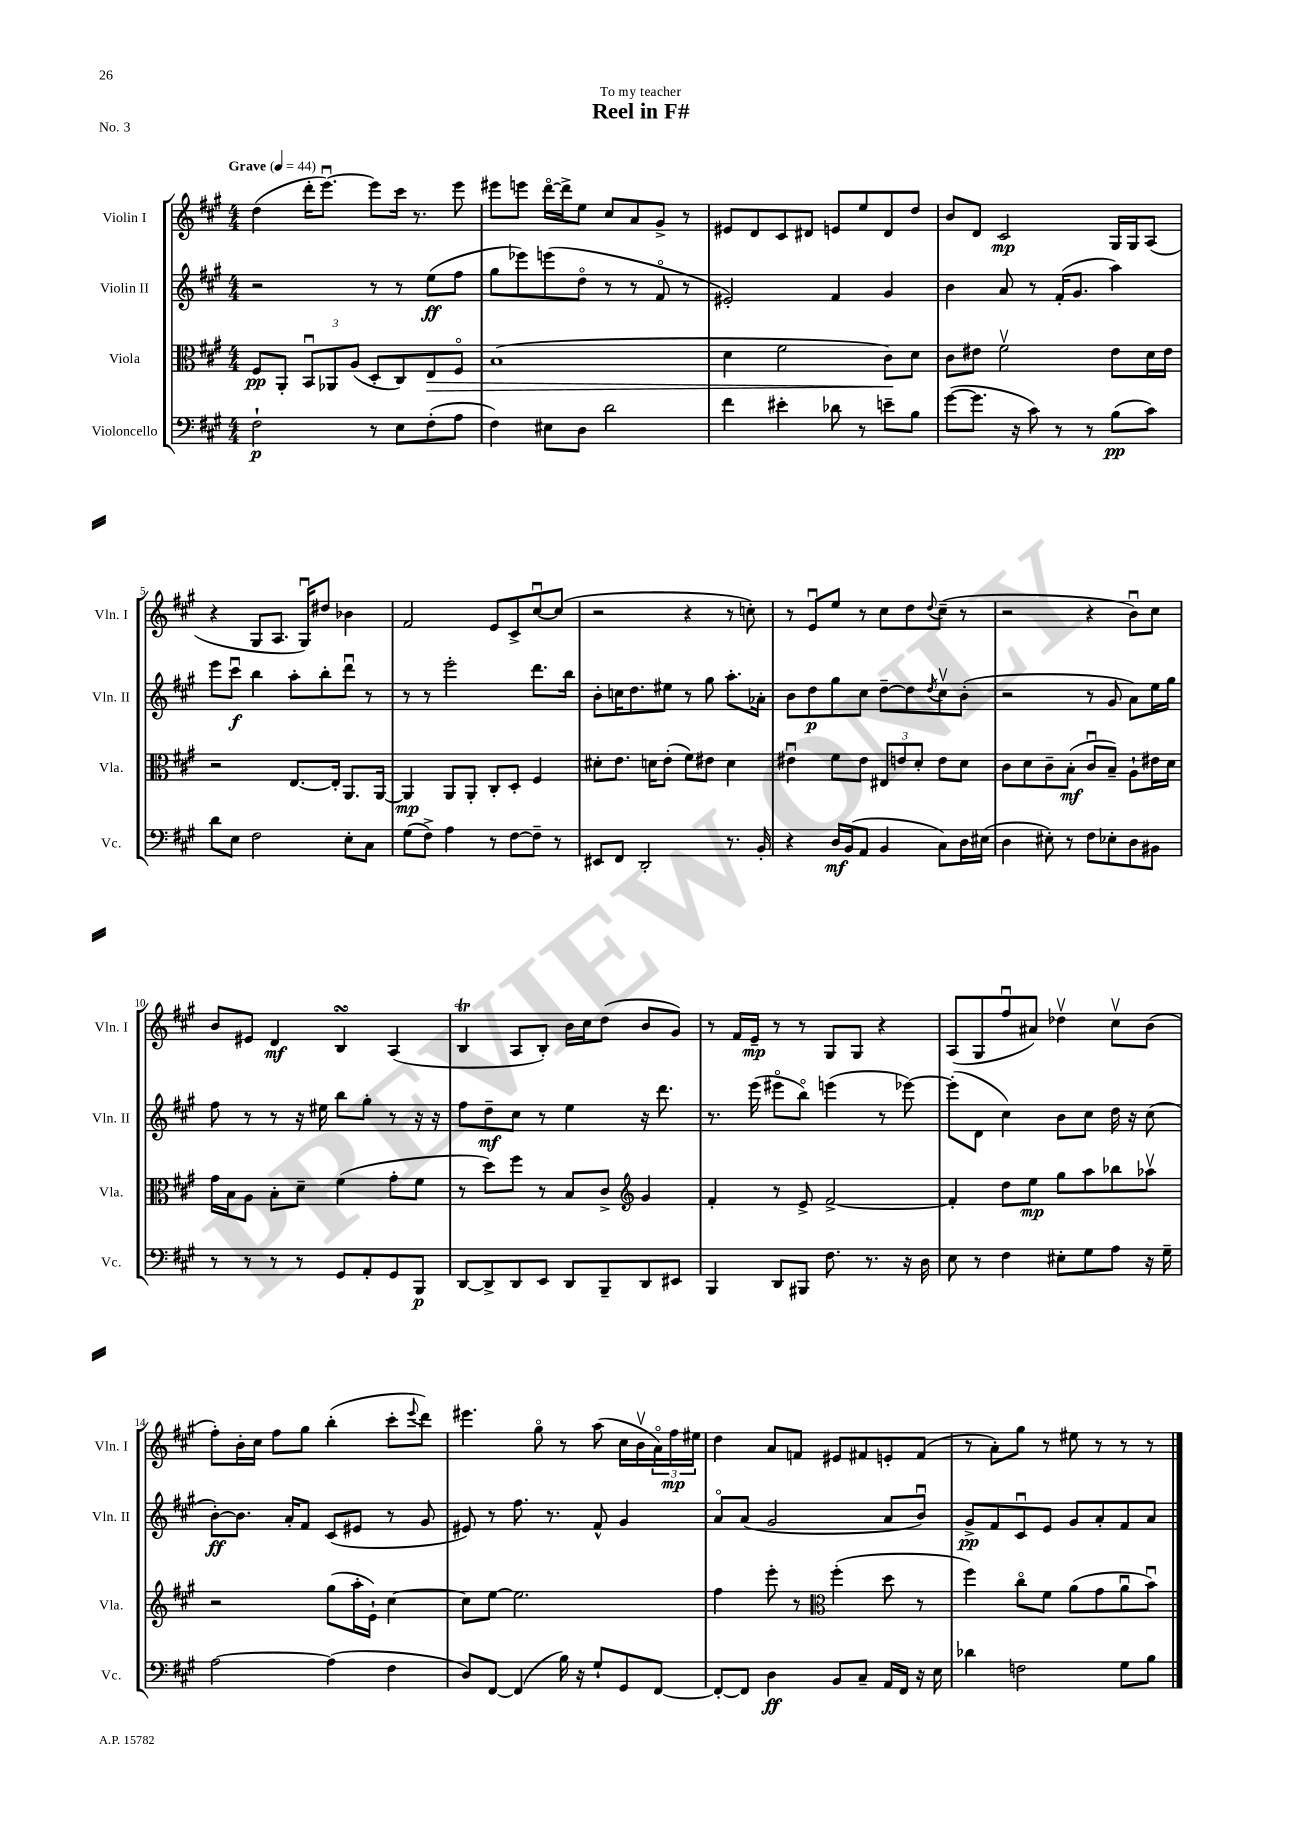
\header { title = "Reel in F#" dedication = "To my teacher" piece = "No. 3" }
<<
\new StaffGroup <<
\new Staff = "s0" \with { instrumentName = "Violin I" shortInstrumentName = "Vln. I" } {
    \clef treble \key a \major \numericTimeSignature \time 4/4 \tempo "Grave" 4 = 44
    d''4( d'''16-. e'''8.~\downbow) e'''8 cis'''16 r8. e'''8 |
    eis'''8 e'''8 d'''16~\flageolet d'''16-> e''8 cis''8 a'8 gis'8-> r8 |
    eis'8 d'8 cis'8 dis'8 e'8 e''8 dis'8 d''8 |
    b'8 d'8 cis'2\mp gis16 gis16 a8( |
    r4 gis8 a8. gis16\downbow) dis''8 bes'4 |
    fis'2 e'8 cis'8-> cis''8~\downbow cis''8( |
    r2 r4 r8 c''8-.) |
    r8 e'8\downbow e''8 r8 cis''8 d''8 \appoggiatura { d''8 } cis''8--( r8 |
    r2 r4 b'8\downbow) cis''8 |
    b'8 eis'8 d'4\mf b4\turn a4( |
    b4\trill a8 b8-.) b'16 cis''16 d''8( b'8 gis'8) |
    r8 fis'16 e'16--\mp r8 r8 gis8 gis8 r4 |
    a8( gis8 fis''8\downbow ais'8) des''4\upbow cis''8\upbow b'8( |
    fis''8-.) b'16-. cis''16 fis''8 gis''8 b''4-.( cis'''8-. \appoggiatura { e'''8 } d'''8) |
    eis'''4. gis''8\flageolet r8 a''8( cis''16 b'16\upbow \tuplet 3/2 { a'16\flageolet) fis''16\mp eis''16 } |
    d''4 a'8 f'8 eis'8 fis'8 e'8-. fis'8( |
    r8 a'8-.) gis''8 r8 eis''8 r8 r8 r8 \bar "|." |
}
\new Staff = "s1" \with { instrumentName = "Violin II" shortInstrumentName = "Vln. II" } {
    \clef treble \key a \major \numericTimeSignature \time 4/4
    r2 r8 r8 e''8\ff( fis''8 |
    gis''8 ees'''8) e'''8( d''8\flageolet r8 r8 fis'8\flageolet r8 |
    eis'2-.) fis'4 gis'4 |
    b'4 a'8 r8 fis'16-.( gis'8. a''4) |
    e'''8 cis'''8\downbow\f b''4 a''8-. b''8-. d'''8\downbow r8 |
    r8 r8 e'''2-. d'''8. b''16 |
    b'8-. c''16 d''8. eis''8 r8 gis''8 a''8.-. aes'16-. |
    b'8 d''8\p gis''8 cis''8 d''8~-- d''8 \acciaccatura { d''8 } cis''8\upbow b'8-.( |
    r2 r8 gis'8 a'8) e''16 gis''16 |
    fis''8 r8 r8 r16 eis''16 b''8 gis''8-. r8 r16 r16 |
    fis''8 d''8--\mf cis''8 r8 e''4 r16 d'''8. |
    r8. e'''16( eis'''8\flageolet b''8\flageolet) e'''4( r8 ees'''8~) |
    ees'''8-.( d'8 cis''4) b'8 cis''8 d''16 r16 cis''8( |
    b'8~-.\ff) b'8. a'16-. fis'8 cis'8( eis'8 r8 gis'8 |
    eis'8) r8 fis''8. r8. fis'8-^ gis'4 |
    a'8\flageolet a'8( gis'2 a'8 b'8\downbow) |
    gis'8->\pp fis'8 cis'8\downbow e'8 gis'8 a'8-. fis'8 a'8 \bar "|." |
}
\new Staff = "s2" \with { instrumentName = "Viola" shortInstrumentName = "Vla." } {
    \clef alto \key a \major \numericTimeSignature \time 4/4
    fis8\pp a,8-. \tuplet 3/2 { b,8\downbow aes,8 a8( } d8-. cis8) e8\> fis8\flageolet |
    b1( |
    d'4 fis'2 cis'8\!) d'8 |
    cis'8 eis'8 fis'2\upbow eis'8 d'16 eis'16 |
    r2 e8.~ e16-. a,8. a,16~ |
    a,4\mp a,8 a,8-. cis8-. d8-. fis4 |
    dis'8-. e'8. d'16 e'8-.( fis'8) eis'8 d'4 |
    eis'4\downbow fis'8 eis'8 \tuplet 3/2 { eis8 e'8 d'8-. } e'8 d'8 |
    cis'8 d'8 cis'8-- b8-.\mf( cis'8\downbow b8--) a8-! eis'16 d'16 |
    gis'16 b16 a8 b8-. d'8-- fis'4( gis'8-. fis'8 |
    r8 d''8) fis''8 r8 b8 cis'8-> \clef treble gis'4 |
    fis'4-. r8 e'8-> fis'2~-> |
    fis'4-. d''8 e''8\mp gis''8 a''8 bes''8 aes''8\upbow |
    r2 gis''8( a''16-. e'16-!) cis''4~ |
    cis''8 e''8~ e''2. |
    fis''4 e'''8-. r8 \clef alto fis''4-.( d''8 r8 |
    fis''4) cis''8\flageolet fis'8 a'8( gis'8 a'8\downbow b'8\downbow) \bar "|." |
}
\new Staff = "s3" \with { instrumentName = "Violoncello" shortInstrumentName = "Vc." } {
    \clef bass \key a \major \numericTimeSignature \time 4/4
    fis2-!\p r8 e8 fis8-.( a8 |
    fis4) eis8 d8 d'2 |
    fis'4 eis'4-. des'8 r8 e'8-- b8 |
    gis'8~( gis'8. r16 cis'8) r8 r8 b8\pp( cis'8) |
    d'8 e8 fis2 e8-. cis8 |
    gis8( fis8->) a4 r8 fis8~ fis8-- r8 |
    eis,8 fis,8 d,2-. r8. b,16-. |
    r4 d16\mf b,16( a,8 b,4 cis8) d16 eis16( |
    d4 eis8-.) r8 fis8 ees8-. d8 bis,8 |
    r8 r8 r8 r8 gis,8 a,8-. gis,8 b,,8\p |
    d,8~ d,8-> d,8 e,8 d,8 b,,8-- d,8 eis,8 |
    b,,4 d,8 bis,,8 fis8. r8. r16 d16 |
    e8 r8 fis4 eis8-. gis8 a8 r16 gis16-- |
    a2~ a4( fis4 |
    d8) fis,8~ fis,4( b16) r16 gis8-! gis,8 fis,8~ |
    fis,8~-. fis,8 d4\ff b,8 cis8-- a,16 fis,16 r16 e16 |
    des'4 f2 gis8 b8 \bar "|." |
}
>>
>>
